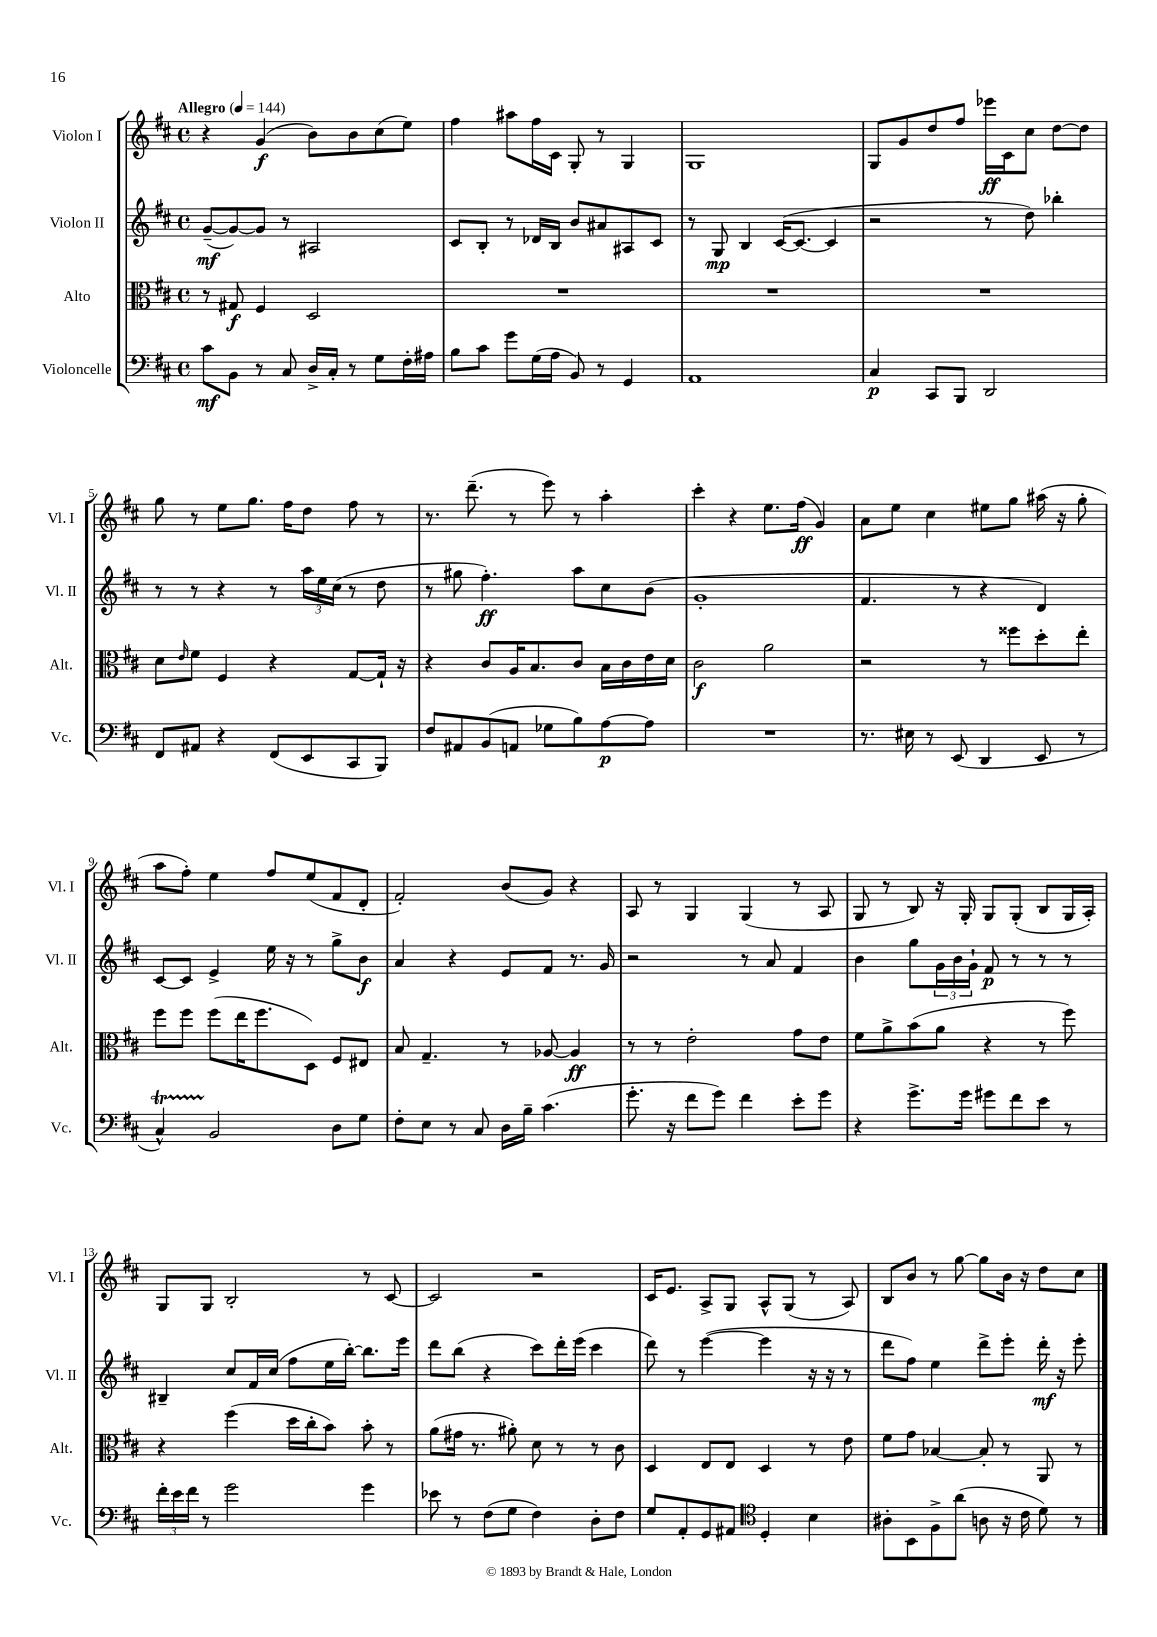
<<
\new StaffGroup <<
\new Staff = "s0" \with { instrumentName = "Violon I" shortInstrumentName = "Vl. I" } {
    \clef treble \key d \major \defaultTimeSignature \time 4/4 \tempo "Allegro" 4 = 144
    r4 g'4\f( b'8) b'8 cis''8( e''8) |
    fis''4 ais''8 fis''16 cis'16 g8-. r8 g4 |
    g1 |
    g8 g'8 d''8 fis''8 ees'''16\ff cis'16 cis''8 d''8~ d''8 |
    g''8 r8 e''8 g''8. fis''16 d''8 fis''8 r8 |
    r8. d'''8.--( r8 e'''8) r8 a''4-. |
    cis'''4-. r4 e''8. fis''16\ff( g'4) |
    a'8 e''8 cis''4 eis''8 g''8 ais''16( r16 g''8-. |
    a''8 fis''8-.) e''4 fis''8 e''8( fis'8 d'8-. |
    fis'2-.) b'8( g'8) r4 |
    a8 r8 g4 g4( r8 a8 |
    g8 r8 b8) r16 g16-. g8 g8-.( b8 g16 a16-.) |
    g8 g8 b2-. r8 cis'8~ |
    cis'2 r2 |
    cis'16 e'8. a8-> g8 a8-^ g8( r8 a8) |
    b8 b'8 r8 g''8~ g''8 b'16 r16 d''8 cis''8 \bar "|." |
}
\new Staff = "s1" \with { instrumentName = "Violon II" shortInstrumentName = "Vl. II" } {
    \clef treble \key d \major \defaultTimeSignature \time 4/4
    g'8~--\mf( g'8~) g'8 r8 ais2 |
    cis'8 b8-. r8 des'16 b16 b'8 ais'8 ais8 cis'8 |
    r8 g8\mp b4 cis'16~( cis'8.~ cis'4 |
    r2 r8 d''8) bes''4-. |
    r8 r8 r4 r8 \tuplet 3/2 { a''16 e''16 cis''16( } r8 d''8 |
    r8 gis''8 fis''4.-.\ff) a''8 cis''8 b'8( |
    g'1-. |
    fis'4. r8 r4 d'4) |
    cis'8~ cis'8 e'4-> e''16 r16 r8 g''8-> b'8\f |
    a'4 r4 e'8 fis'8 r8. g'16 |
    r2 r8 a'8 fis'4 |
    b'4 g''8 \tuplet 3/2 { g'16 b'16 g'16-! } fis'8\p r8 r8 r8 |
    bis4-- cis''8 fis'16 cis''16( fis''8 e''16 b''16~-.) b''8. e'''16 |
    d'''8 b''8( r4 cis'''8) d'''16-. e'''16( cis'''4 |
    d'''8) r8 e'''4~( e'''4 r16 r16 r8 |
    d'''8 fis''8) e''4 d'''8-> e'''8-. d'''16-.\mf r16 e'''8-. \bar "|." |
}
\new Staff = "s2" \with { instrumentName = "Alto" shortInstrumentName = "Alt." } {
    \clef alto \key d \major \defaultTimeSignature \time 4/4
    r8 gis8\f fis4 d2 |
    R1 |
    R1 |
    R1 |
    d'8 \grace { e'16 } fis'8 fis4 r4 g8~ g16-! r16 |
    r4 cis'8 a16 b8. cis'8 b16 cis'16 e'16 d'16 |
    cis'2\f a'2 |
    r2 r8 fisis''8 d''8-. e''8-. |
    fis''8 fis''8 fis''8( e''16 fis''8. d8) fis8 eis8 |
    b8 g4.-- r8 aes8~ aes4\ff |
    r8 r8 e'2-. g'8 e'8 |
    fis'8 a'8-> b'8( a'8 r4 r8 fis''8) |
    r4 fis''4( d''16 cis''16-. b'8) b'8-. r8 |
    a'8( gis'16 r8. ais'8-.) d'8 r8 r8 cis'8 |
    d4 e8 e8 d4 r8 e'8 |
    fis'8 g'8 bes4~ bes8-. r8 a,8 r8 \bar "|." |
}
\new Staff = "s3" \with { instrumentName = "Violoncelle" shortInstrumentName = "Vc." } {
    \clef bass \key d \major \defaultTimeSignature \time 4/4
    cis'8\mf b,8 r8 cis8 d16-> cis16-. r8 g8 fis16-. ais16 |
    b8 cis'8 g'8 g16( a16 b,8) r8 g,4 |
    a,1 |
    cis4\p cis,8 b,,8 d,2 |
    fis,8 ais,8 r4 fis,8( e,8 cis,8 b,,8) |
    fis8 ais,8 b,8( a,8 ges8 b8) a8~\p a8 |
    R1 |
    r8. eis16 r8 e,8( d,4 e,8 r8 |
    cis4-^\startTrillSpan) b,2\stopTrillSpan d8 g8 |
    fis8-. e8 r8 cis8 d16 b16-- cis'4.( |
    g'8.-. r16 fis'8 g'8) fis'4 e'8-. g'8 |
    r4 g'8.-> g'16 gis'8 fis'8 e'8 r8 |
    \tuplet 3/2 { fis'16-. e'16 fis'16 } r8 g'2 g'4 |
    ees'8 r8 fis8( g8 fis4) d8-. fis8 |
    g8 a,8-. g,8 ais,8 \clef tenor d4-. b4 |
    ais8-. b,8 fis8-> a'8( a8 r16 cis'16 d'8) r8 \bar "|." |
}
>>
>>
